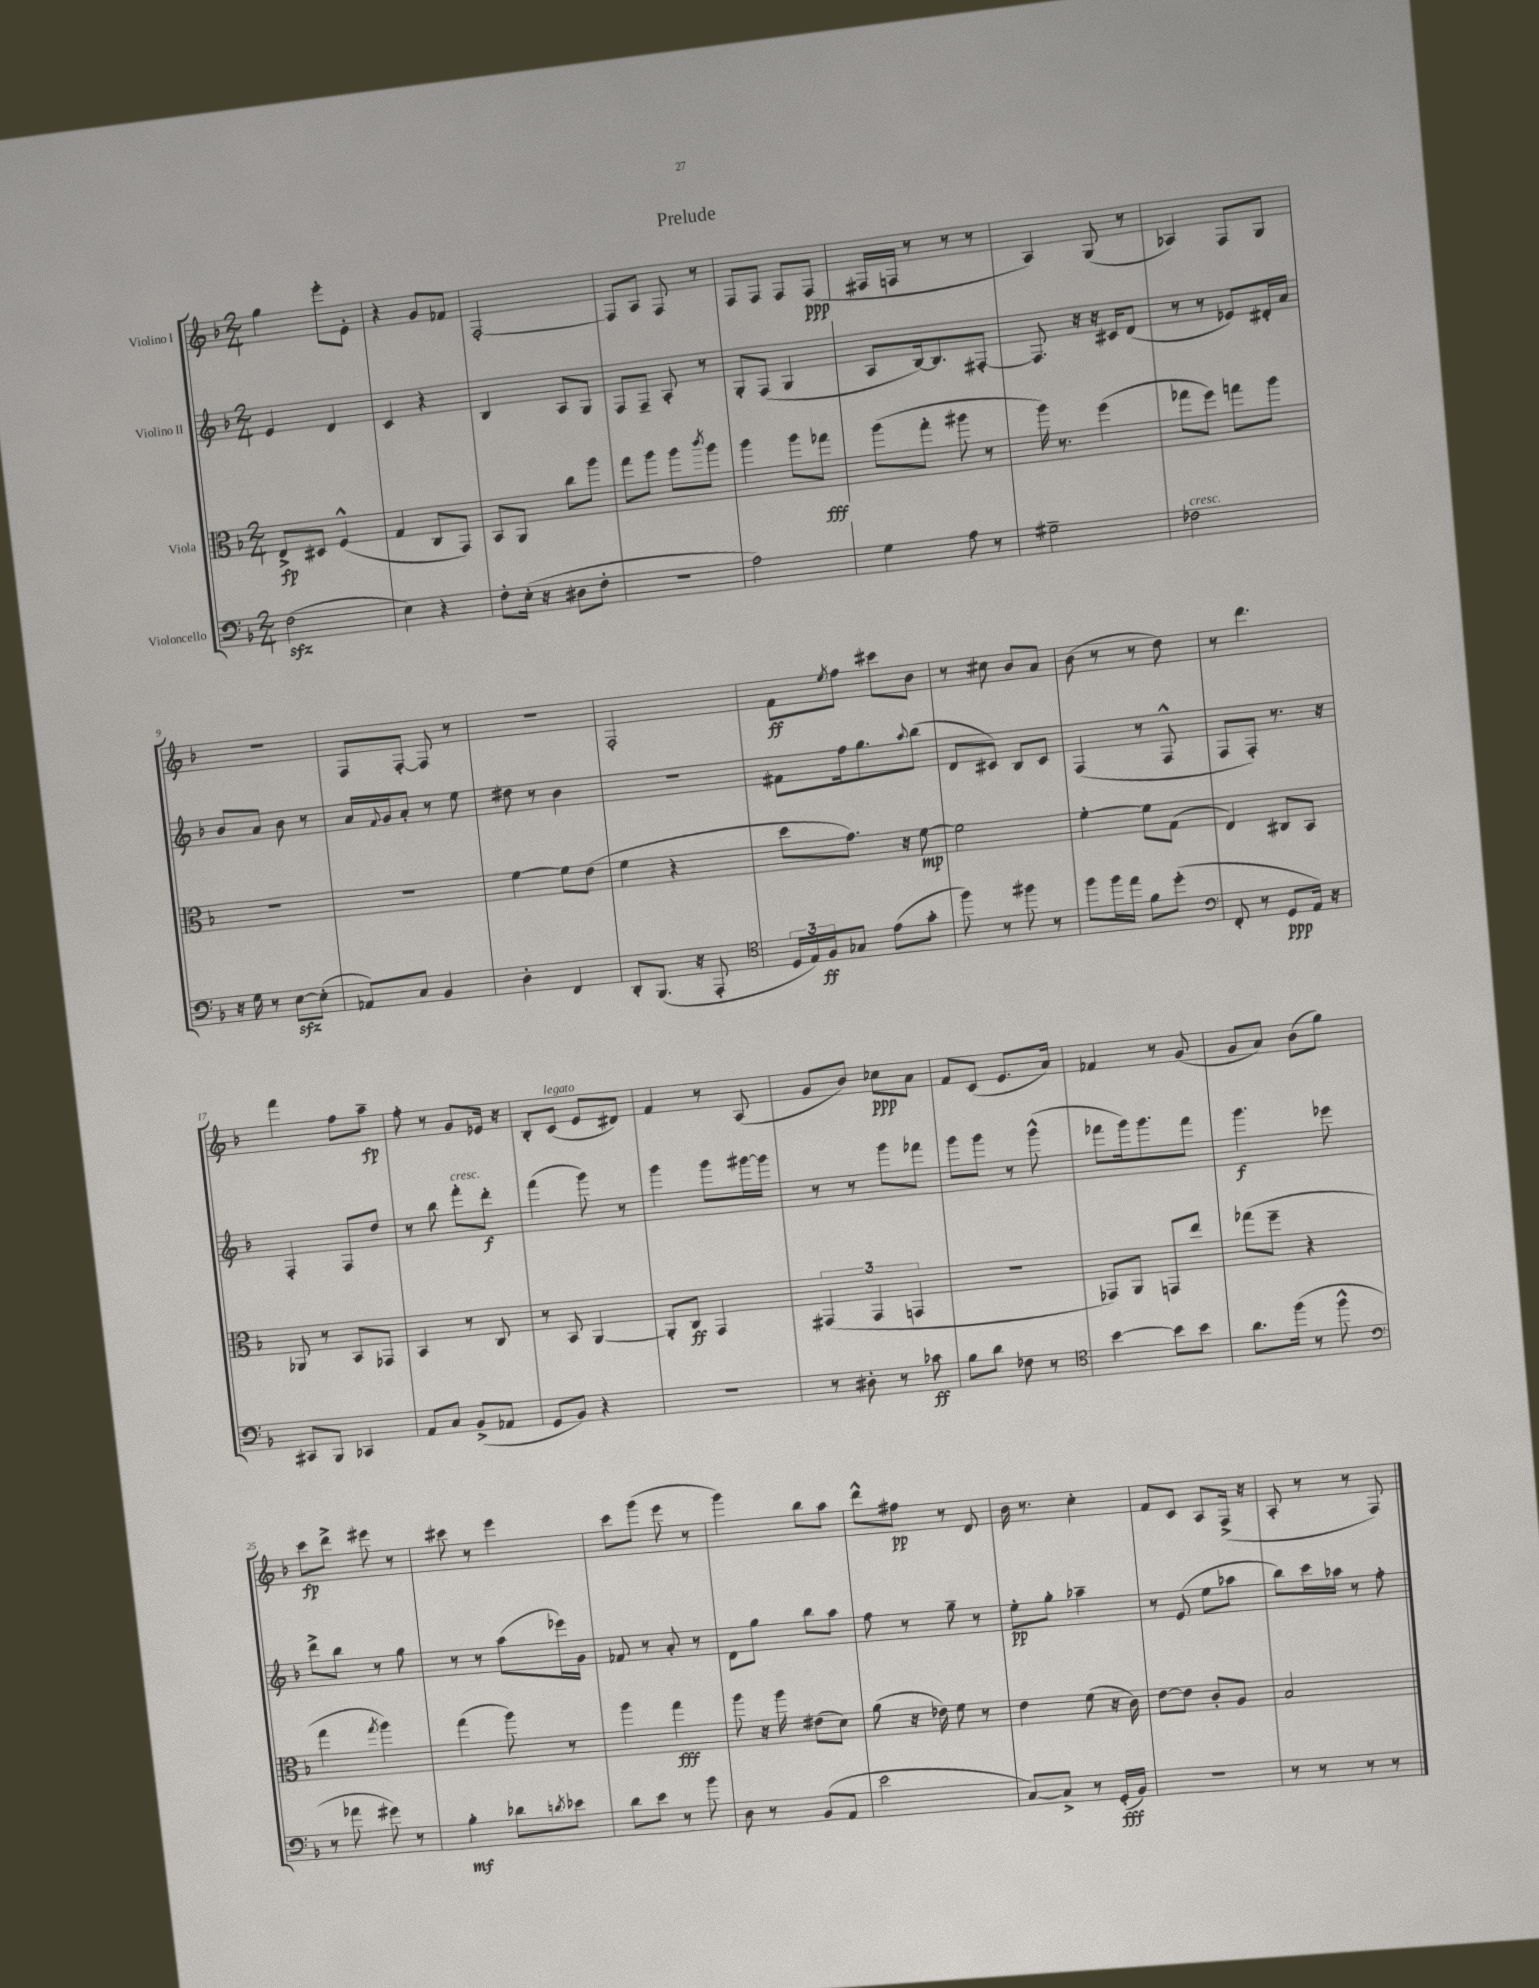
\header { title = "Prelude" }
<<
\new StaffGroup <<
\new Staff = "s0" \with { instrumentName = "Violino I" } {
    \clef treble \key f \major \numericTimeSignature \time 2/4
    g''4 e'''8-. e'8-. |
    r4 g'8 fes'8 |
    f2~-. |
    f8 a8 f8 r8 |
    f8 f8 f8 f8\ppp( |
    fis16 f16 r8 r8 r8 |
    a4) g8( r8 |
    aes4) f8 g8 |
    r2 |
    f8 f8~-. f8 r8 |
    R2 |
    f2-. |
    f'8\ff \acciaccatura { e''8 } f''8 cis'''8 bes'8 |
    r8 cis''8 bes'8 a'8 |
    bes'8( r8 r8 d''8) |
    r8 d'''4. |
    f'''4 f''8 a''8--\fp |
    f''8-. r8 g'8 ees'16 r16 |
    bes8-. c'8^\markup { \italic "legato" }( e'8 dis'8) |
    f'4 r8 a8( |
    g'8 bes'8) ces''8\ppp a'8 |
    f'8 c'8( e'8. a'16) |
    fes'4 r8 g'8( |
    g'8 a'8) bes'8( g''8) |
    c'''8\fp d'''8-> eis'''8 r8 |
    cis'''8 r8 e'''4 |
    c'''8 g'''8( e'''8 r8 |
    g'''4) bes''8 a''8 |
    d'''8-^ fis''8\pp r8 d'8 |
    bes'16 r8. c''4-. |
    f'8 c'8 a8 f16->( r16 |
    a8-. r8 r8 f8) \bar "|." |
}
\new Staff = "s1" \with { instrumentName = "Violino II" } {
    \clef treble \key f \major \numericTimeSignature \time 2/4
    e'4 d'4 |
    c'4 r4 |
    bes4 a8 g8 |
    f8 f8-- a8-. r8 |
    g8-. f8( g4 |
    a8 bes16~) bes8. fis8~-. |
    fis8. r16 r16 cis'16 d'8( |
    r8 r8 ees'8) dis'16-. a'16 |
    bes'8 a'8 bes'8 r8 |
    a'16 \appoggiatura { f'8 } g'16 a'8-. r8 e''8 |
    dis''8 r8 bes'4 |
    R2 |
    fis'8 f''16 g''8. \appoggiatura { a''8 } bes''8( |
    d'8 cis'8) bes8 cis'8 |
    f4( r8 f8-^ |
    f8 f8-.) r8. r16 |
    f4-. f8 d''8 |
    r8 bes''8 f'''8-.^\markup { \italic "cresc." } d'''8-.\f |
    f'''4( g'''8) r8 |
    g'''4 g'''8 gis'''16~ gis'''16 |
    r8 r8 g'''8 fes'''8 |
    g'''8 g'''8 r8 g'''8-^( |
    fes'''8 g'''16) g'''8. fes'''8 |
    g'''4.\f ees'''8 |
    d'''8-> bes''8 r8 g''8 |
    r8 r8 a''8( ees'''16) g'16 |
    fes'8 r8 a'8-. r8 |
    d'8 g''8 bes''8 a''8 |
    f''8 r8 g''8-- r8 |
    e''8-.\pp g''8-. aes''4-- |
    r8 e'8( e''8 aes''8 |
    bes''8) c'''16 aes''16 r8 f''8-. \bar "|." |
}
\new Staff = "s2" \with { instrumentName = "Viola" } {
    \clef alto \key f \major \numericTimeSignature \time 2/4
    e8->\fp dis8 f4-^( |
    g4 c8 g,8) |
    bes,8 a,8 c''8 a''8 |
    g''8 a''8 a''8 \acciaccatura { c'''8 } a''8 |
    a''4 a''8 ges''8\fff |
    a''8( g''8-. ais''8 r8 |
    a''16) r8. f''4( |
    ges''8 f''8) g''8 a''8 |
    R2 |
    R2 |
    f'4~ f'8 e'8( |
    f'4 r4 |
    d''8 g'8.) r16 f'8~\mp |
    f'2 |
    f'4~-. f'8 g8( |
    e4) cis8 bes,8 |
    aes,8 r8 bes,8 ges,8 |
    bes,4 r8 c8 |
    r8 bes,8 a,4~ |
    a,8-. c8\ff g,4 |
    \tuplet 3/2 { gis,4( gis,4 g,4 } |
    r2 |
    ges,8) a,8 g,8 e''8 |
    ges''8( f''8-- r4 |
    g''4 \acciaccatura { g''8 } a''4) |
    g''4( a''8) r8 |
    a''4 g''4\fff |
    a''8 r16 a''16 eis'8( d'8) |
    a'8( r16 ees'16) f'8 r8 |
    e'4 f'8( r16 c'16) |
    e'8~ e'8 c'8-. a8 |
    bes2 \bar "|." |
}
\new Staff = "s3" \with { instrumentName = "Violoncello" } {
    \clef bass \key f \major \numericTimeSignature \time 2/4
    f2\sfz( |
    e4) r4 |
    f8-. e16-.( r16 dis8 f8-. |
    r2 |
    a2) |
    g4 a8 r8 |
    gis2-- |
    fes2^\markup { \italic "cresc." } |
    r16 g16 r8 e8~\sfz e8-.( |
    aes,8) c8 bes,4 |
    d4-. f,4 |
    d,8-. bes,,8.( r16 a,,8-. |
    \clef tenor \tuplet 3/2 { d16 e16) f16\ff } ges8 e'8( g'8-. |
    f''8) r8 fis''8 r8 |
    f''8 f''16 e''16 f'8 d''8-.( |
    \clef bass f,8-. r8 g,8\ppp a,16) r16 |
    cis,8 bes,,8 ces,4 |
    a,8 c8 bes,8->( aes,8 |
    g,8 bes,8) r4 |
    r2 |
    r8 dis8-. r8 ces'8\ff |
    bes8 d'8 fes8 r8 |
    \clef tenor bes'4~ bes'8 bes'8 |
    a'8. f''16( r8 f''8-^ |
    \clef bass r8 aes'8 gis'8) r8 |
    bes4-.\mf des'8 \acciaccatura { d'8 } ees'8 |
    d'8 e'8 r8 bes'8 |
    d8 r8 bes,8( a,8 |
    e'2 |
    c8~) c8-> r8 g,16-.\fff( bes,16) |
    R2 |
    r8 r8 r8 r8 \bar "|." |
}
>>
>>
